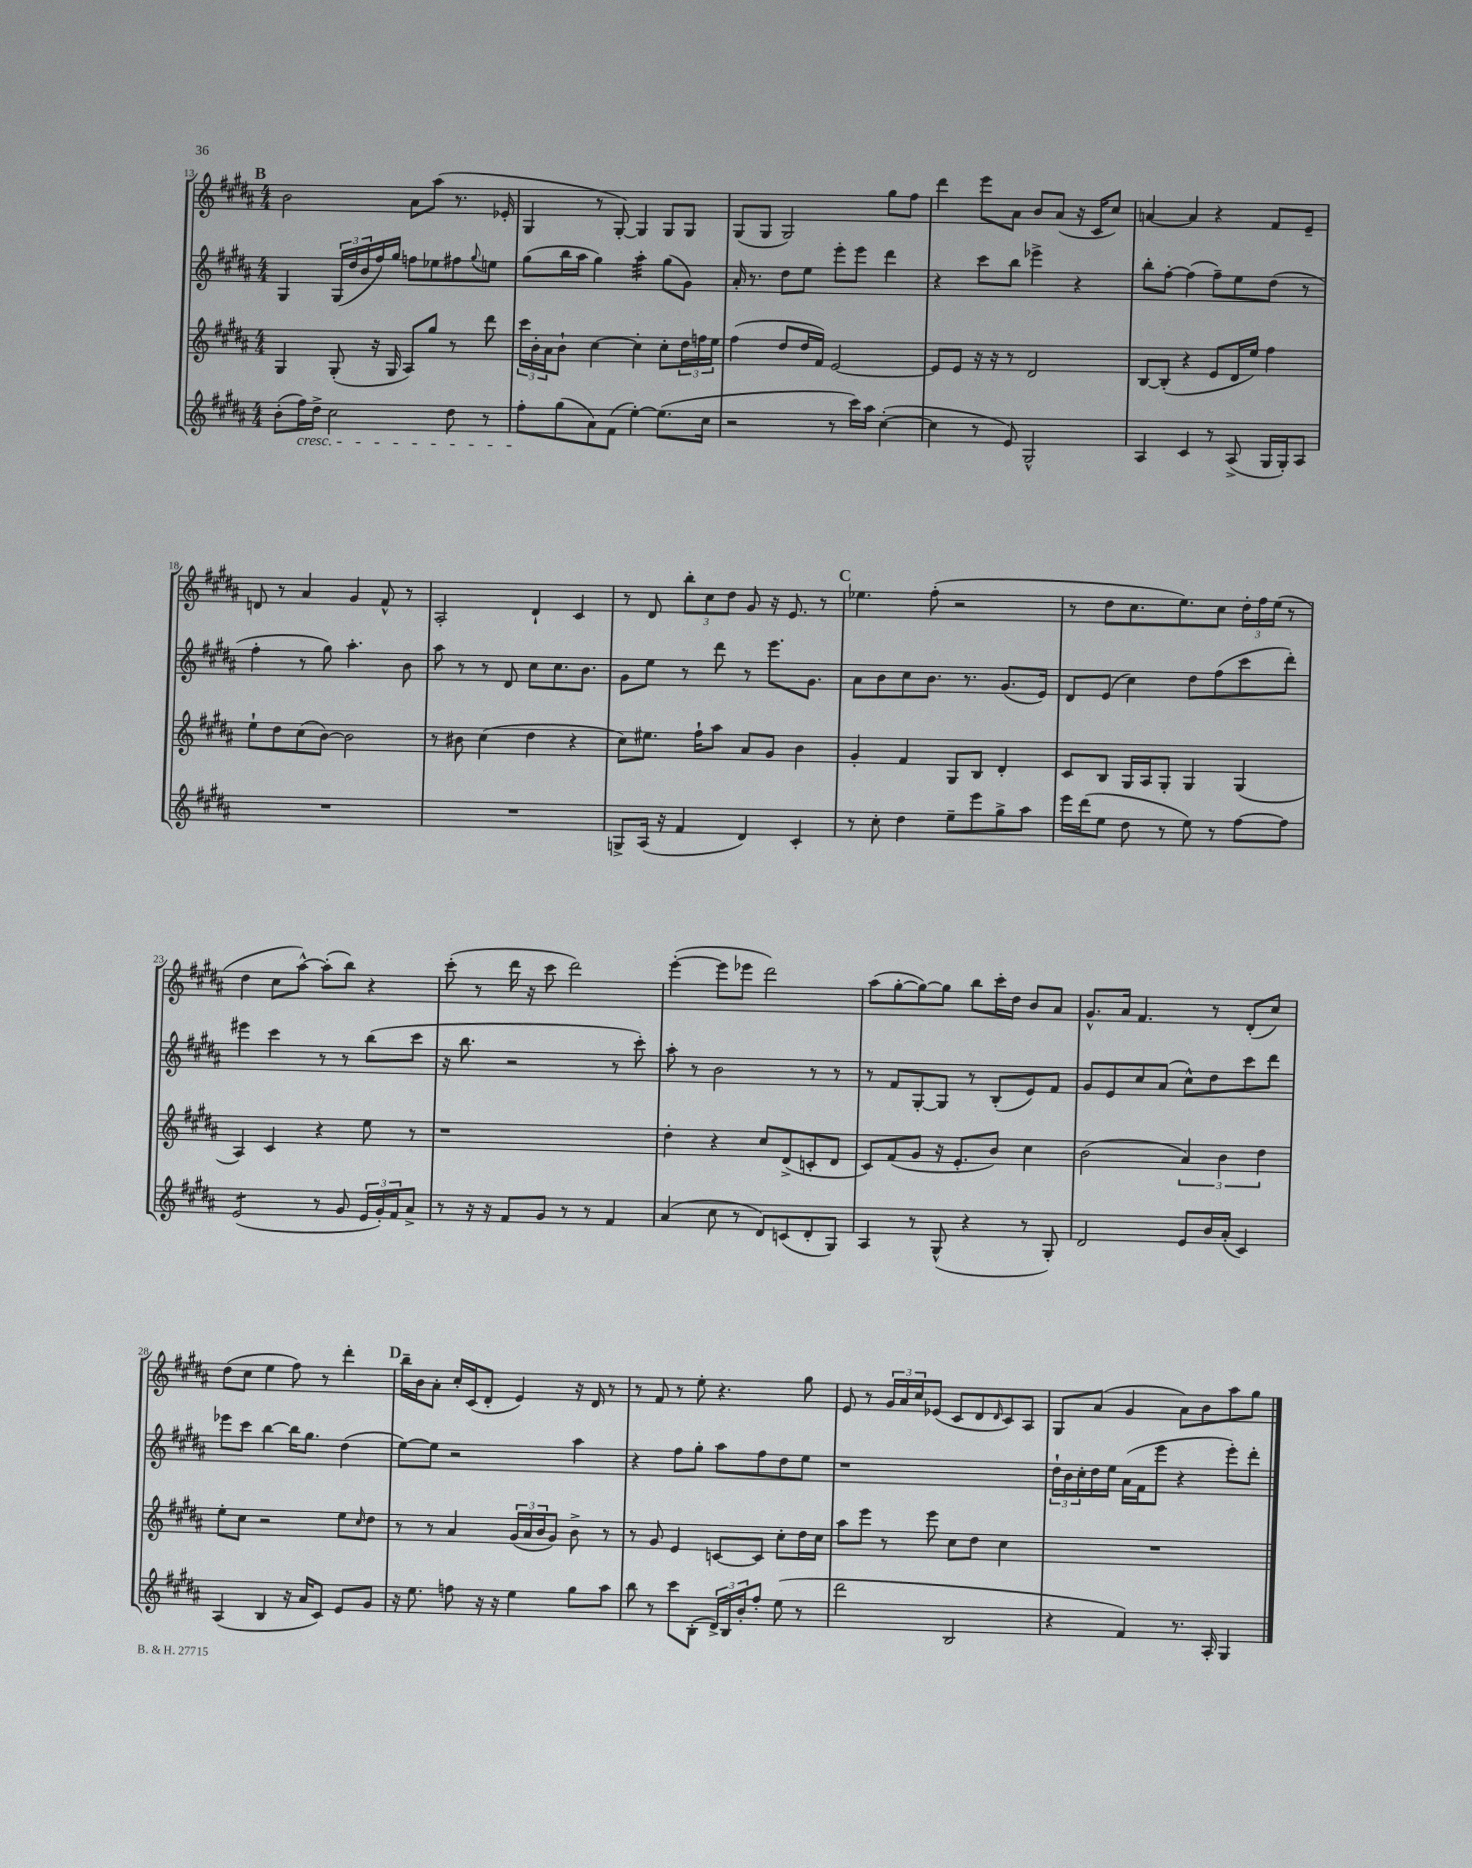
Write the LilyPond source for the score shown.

<<
\new StaffGroup <<
\new Staff = "s0" {
    \clef treble \key b \major \numericTimeSignature \time 4/4
    \mark \markup { \bold "B" } b'2 ais'8 ais''8( r8. ees'16-. |
    gis4 r8 gis8~-.) gis4 gis8 gis8 |
    gis8( gis8 gis2) gis''8 fis''8 |
    dis'''4 e'''8 ais'8 b'8 ais'8( r16 cis'16 cis''8) |
    a'4~ a'4 r4 fis'8 e'8-- |
    d'8 r8 ais'4 gis'4 fis'8-^ r8 |
    ais2-. dis'4-! cis'4 |
    r8 dis'8 \tuplet 3/2 { b''8-. cis''8 dis''8 } gis'8 r16 e'8. r8 |
    \mark \markup { \bold "C" } ees''4. fis''8-.( r2 |
    r8 dis''8 cis''8. e''8.) cis''8 \tuplet 3/2 { dis''16-. fis''16 e''16( } r8 |
    dis''4 cis''8 ais''8~-^) ais''8-.( b''8) r4 |
    cis'''8-.( r8 dis'''16 r16 cis'''8 dis'''2) |
    e'''4~-.( e'''8 ees'''8 dis'''2) |
    ais''8( gis''8~-. gis''8~) gis''8 b''8 cis'''16-. dis''16 b'8 ais'8 |
    gis'8.-^ ais'16 fis'4. r8 dis'8-.( cis''8) |
    dis''8( cis''8 e''4 fis''8) r8 dis'''4-. |
    \mark \markup { \bold "D" } b''16-- b'16 ais'8-. cis''16-. cis'16( dis'8-. e'4) r16 dis'16 r8 |
    r8 fis'8 r8 e''8-. r4. gis''8 |
    e'8 r8 \tuplet 3/2 { gis'16 ais'16 cis''16 } ees'8( cis'8 dis'8 \grace { dis'16 } cis'8) ais8 |
    gis8 ais'8( gis'4 ais'8) b'8 ais''8 gis''8 \bar "|." |
}
\new Staff = "s1" {
    \clef treble \key b \major \numericTimeSignature \time 4/4
    \mark \markup { \bold "B" } gis4 \tuplet 3/2 { gis16( dis''16 b'16 } fis''16) gis''16 f''8 ees''8 fis''8 \appoggiatura { gis''8 } e''8 |
    gis''8( b''16 ais''16 gis''4) ais''4:32-. gis''8( gis'8) |
    ais'16-. r8. dis''8 e''8 e'''8-. e'''8 dis'''4 |
    r4 cis'''8 b''8 ees'''4-> r4 |
    b''8-. fis''8~-. fis''4( fis''8--) e''8 dis''8( r8 |
    fis''4-. r8 gis''8) ais''4.-. b'8 |
    ais''8 r8 r8 dis'8 cis''8 cis''8. b'8. |
    gis'8 e''8 r8 dis'''8 r8 e'''8. gis'8. |
    \mark \markup { \bold "C" } ais'8 b'8 cis''8 b'8. r8. gis'8.( e'16) |
    dis'8 e'8( cis''4) dis''8 fis''8( cis'''8 dis'''8-.) |
    eis'''4 cis'''4 r8 r8 b''8( cis'''8 |
    r16 b''8. r2 r8 cis'''8-.) |
    ais''8-. r8 b'2 r8 r8 |
    r8 fis'8 gis8~-. gis8 r8 b8-.( e'8) fis'8 |
    gis'8 e'8 cis''8 ais'8( cis''8-^) dis''8 cis'''8 dis'''8 |
    ees'''8 cis'''8 b''4~ b''16 gis''8. dis''4( |
    \mark \markup { \bold "D" } e''8~) e''8 r2 ais''4 |
    r4 fis''8 gis''8-. ais''8 fis''8 dis''8 e''8 |
    r1 |
    \tuplet 3/2 { dis''16-! b'16 cis''16-. } dis''16 e''16 ais'16( fis'16 e'''8 r4 e'''8-.) dis'''8-. \bar "|." |
}
\new Staff = "s2" {
    \clef treble \key b \major \numericTimeSignature \time 4/4
    \mark \markup { \bold "B" } gis4 gis8-.( r16 gis16 ais8) gis''8 r8 dis'''8 |
    \tuplet 3/2 { cis'''16 b'16-. ais'16 } b'8-! cis''4~ cis''4-. cis''8-. \tuplet 3/2 { dis''16 f''16 e''16 } |
    fis''4( dis''8 dis''16 fis'16) e'2~ |
    e'8 e'8 r16 r16 r8 dis'2 |
    b8~ b8-.( r4 e'8 dis'16 e''16) fis''4 |
    e''8-! dis''8 cis''8( b'8~) b'2 |
    r8 bis'8 cis''4( dis''4 r4 |
    cis''8) eis''8. fis''16-! ais''8 ais'8 gis'8 b'4 |
    \mark \markup { \bold "C" } gis'4-. fis'4 gis8 b8 dis'4-. |
    cis'8 b8 gis16 ais16 gis8-. gis4 gis4( |
    ais4) cis'4 r4 e''8 r8 |
    r1 |
    dis''4-. r4 cis''8 dis'8->( c'8-. dis'8 |
    cis'8) fis'8( gis'8 r16 e'8.-. b'8) cis''4 |
    b'2( \tuplet 3/2 { ais'4) b'4 dis''4 } |
    e''8-. cis''8 r2 e''8 \grace { cis''16 } dis''8 |
    \mark \markup { \bold "D" } r8 r8 ais'4 \tuplet 3/2 { gis'16( ais'16 b'16 } gis'8) b'8-> r8 |
    r8 gis'8 e'4 c'8~ c'8 cis''8-. dis''16 cis''16 |
    ais''8 e'''8 r8 e'''8 cis''8 dis''8 cis''4 |
    R1 \bar "|." |
}
\new Staff = "s3" {
    \clef treble \key b \major \numericTimeSignature \time 4/4
    \mark \markup { \bold "B" } b'8-.( fis''16\cresc) dis''16-> cis''2 dis''8 r8 |
    fis''8-.\! gis''8( ais'8) fis'8( e''4~-.) e''8.( cis''16 |
    r2 r8 cis'''16) ais''16 cis''4~-.( |
    cis''4 r8 e'8) gis2-^ |
    ais4 cis'4 r8 ais8->( gis16 gis16-.) ais8 |
    R1 |
    R1 |
    g8-> ais16( r16 fis'4 dis'4) cis'4-. |
    \mark \markup { \bold "C" } r8 cis''8-. dis''4 e''8-- e'''8 gis''8-> ais''8 |
    e'''16 dis'''16( e''8 dis''8 r8 e''8) r8 fis''8~ fis''8 |
    e'2:8( r8 gis'8 \tuplet 3/2 { e'16 gis'16-.) fis'16 } ais'8-> |
    r8 r16 r16 fis'8 gis'8 r8 r8 fis'4 |
    ais'4( cis''8 r8 dis'8) c'8( dis'8-. gis8) |
    ais4 r8 gis8-^( r4 r8 gis8-.) |
    dis'2 e'8 b'16 ais'16-.( cis'4) |
    ais4( b4 r16 ais'16 cis'8) e'8 gis'8 |
    \mark \markup { \bold "D" } r16 e''8. f''8 r16 r16 e''4 gis''8 ais''8 |
    b''8 r8 cis'''8 b8-.( \tuplet 3/2 { dis'16->) b16 b'16-. } fis''8-. e''8( r8 |
    dis'''2 b2 |
    r4 fis'4) r8. ais16-. gis4 \bar "|." |
}
>>
>>
\layout { \context { \Score currentBarNumber = #13 } }
